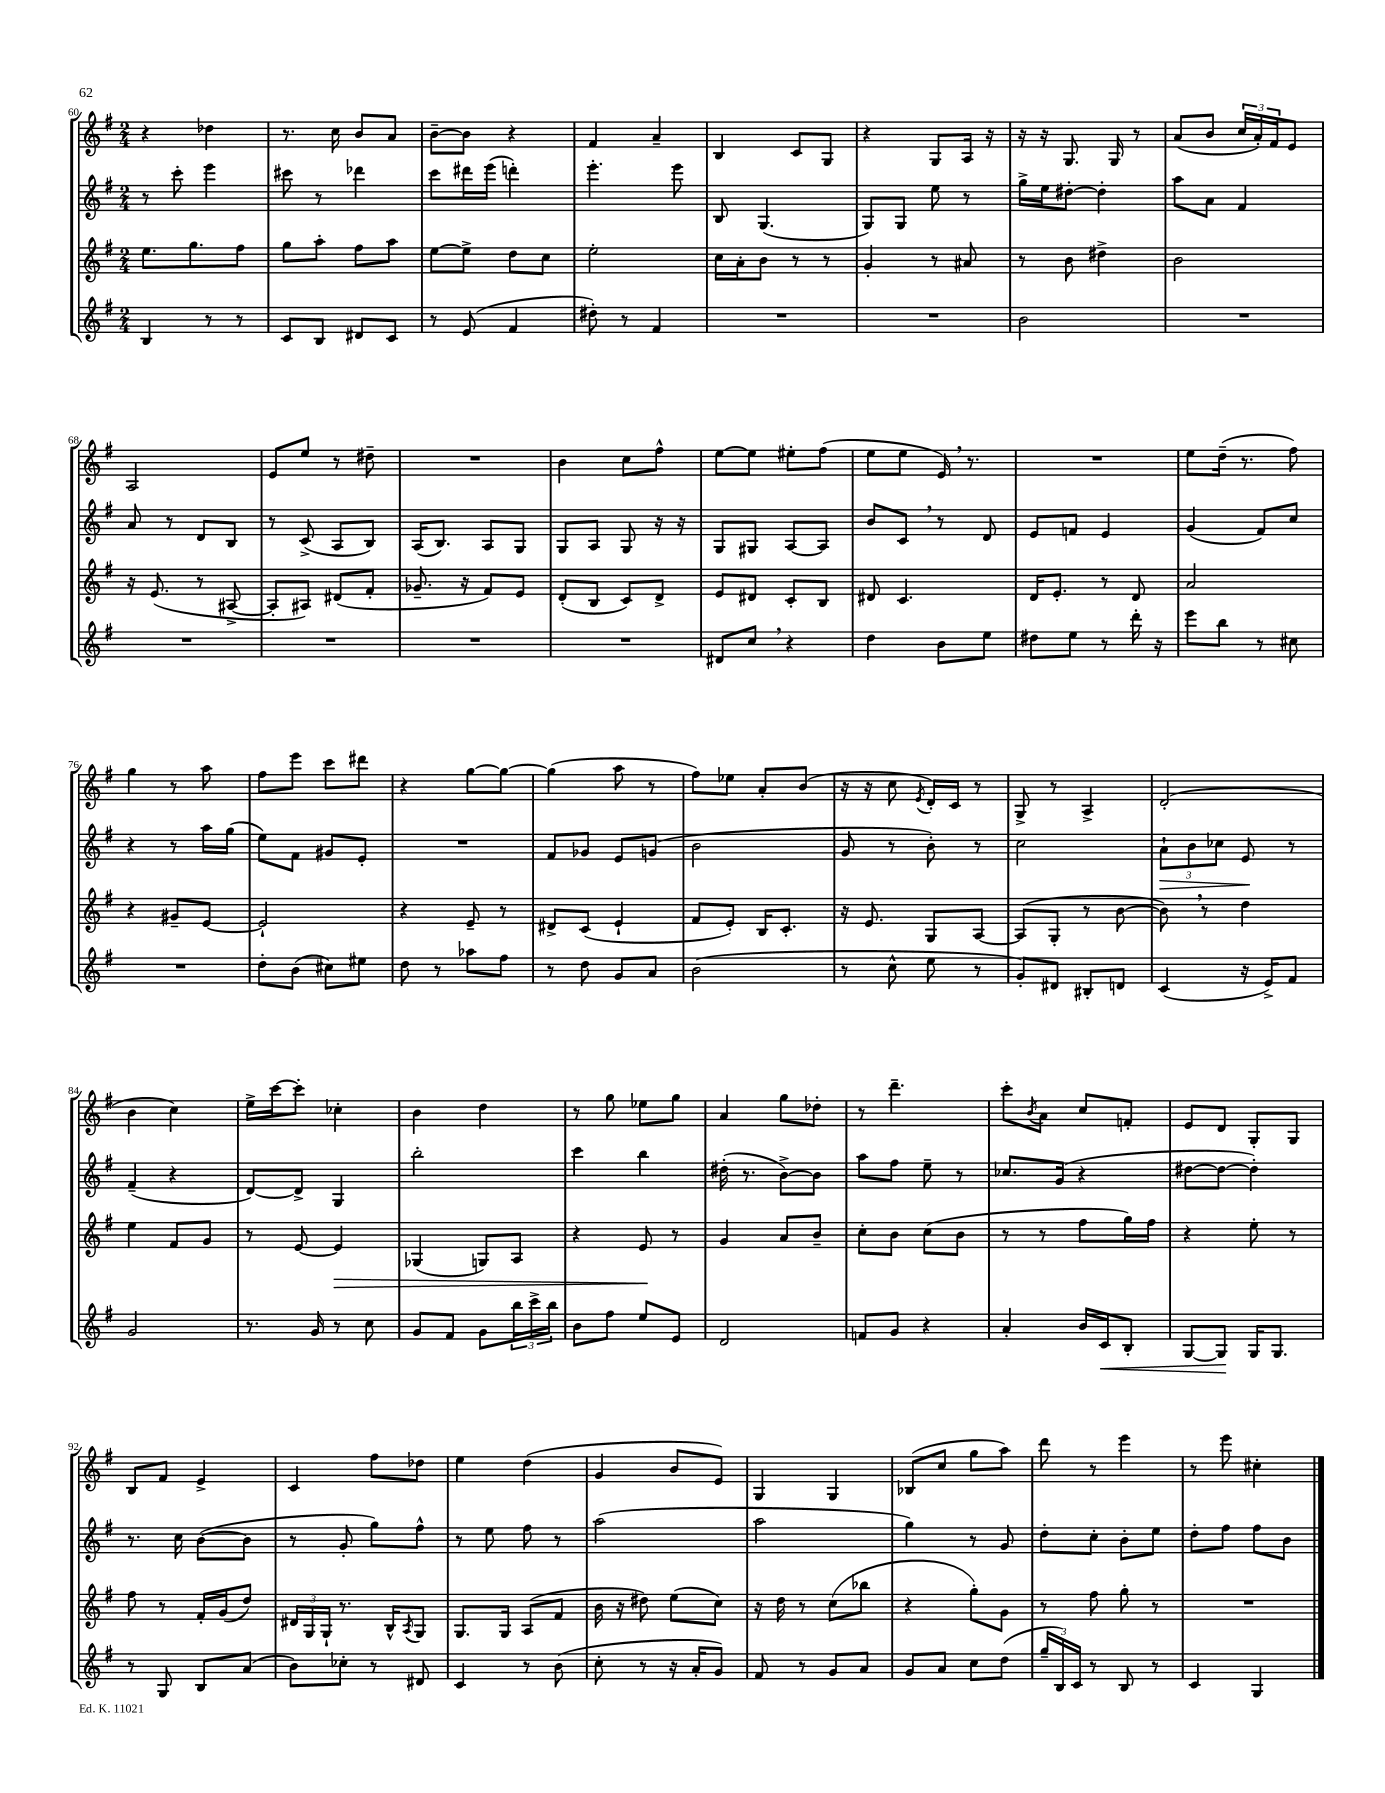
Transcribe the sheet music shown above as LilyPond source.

<<
\new StaffGroup <<
\new Staff = "s0" {
    \clef treble \key g \major \numericTimeSignature \time 2/4
    r4 des''4 |
    r8. c''16 b'8 a'8 |
    b'8~-- b'8 r4 |
    fis'4 a'4-- |
    b4 c'8 g8 |
    r4 g8 a16 r16 |
    r16 r16 g8. g16 r8 |
    a'8( b'8 \tuplet 3/2 { c''16 a'16-.) fis'16 } e'8 |
    a2 |
    e'8 e''8 r8 dis''8-- |
    R2 |
    b'4 c''8 fis''8-^ |
    e''8~ e''8 eis''8-. fis''8( |
    e''8 e''8 e'16) \breathe r8. |
    R2 |
    e''8 d''16--( r8. fis''8) |
    g''4 r8 a''8 |
    fis''8 e'''8 c'''8 dis'''8 |
    r4 g''8~ g''8~ |
    g''4( a''8 r8 |
    fis''8) ees''8 a'8-. b'8( |
    r16 r16 c''8 \acciaccatura { e'8 } d'16-.) c'16 r8 |
    g8-> r8 a4-> |
    d'2-.( |
    b'4 c''4) |
    e''16-> c'''16~ c'''8-. ces''4-. |
    b'4 d''4 |
    r8 g''8 ees''8 g''8 |
    a'4 g''8 des''8-. |
    r8 d'''4.-- |
    c'''8-. \acciaccatura { b'8 } a'8 c''8 f'8-. |
    e'8 d'8 g8-. g8 |
    b8 fis'8 e'4-> |
    c'4 fis''8 des''8 |
    e''4 d''4( |
    g'4 b'8 e'8) |
    g4 g4 |
    bes8( c''8 g''8 a''8) |
    d'''8 r8 e'''4 |
    r8 e'''8 cis''4-. \bar "|." |
}
\new Staff = "s1" {
    \clef treble \key g \major \numericTimeSignature \time 2/4
    r8 c'''8-. e'''4 |
    cis'''8 r8 des'''4 |
    c'''8 dis'''16 e'''16( d'''4-.) |
    e'''4.-. e'''8 |
    b8 g4.( |
    g8) g8 e''8 r8 |
    g''16-> e''16 dis''8~-. dis''4-. |
    a''8 a'8 fis'4 |
    a'8 r8 d'8 b8 |
    r8 c'8->( a8 b8) |
    a16( b8.) a8 g8 |
    g8 a8 g8 r16 r16 |
    g8 gis8 a8~ a8 |
    b'8 c'8 \breathe r8 d'8 |
    e'8 f'8 e'4 |
    g'4( fis'8) c''8 |
    r4 r8 a''16 g''16( |
    e''8) fis'8 gis'8 e'8-. |
    R2 |
    fis'8 ges'8 e'8 g'8( |
    b'2 |
    g'8 r8 b'8-.) r8 |
    c''2 |
    \tuplet 3/2 { a'8-!\> b'8 ces''8 } e'8\! r8 |
    fis'4--( r4 |
    d'8~) d'8-> g4 |
    b''2-. |
    c'''4 b''4 |
    dis''16-.( r8. b'8~->) b'8 |
    a''8 fis''8 e''8-- r8 |
    ces''8. g'16( r4 |
    dis''8~ dis''8~ dis''4-.) |
    r8. c''16 b'8~( b'8 |
    r8 g'8-. g''8) fis''8-^ |
    r8 e''8 fis''8 r8 |
    a''2( |
    a''2 |
    g''4) r8 g'8 |
    d''8-. c''8-. b'8-. e''8 |
    d''8-. fis''8 fis''8 b'8 \bar "|." |
}
\new Staff = "s2" {
    \clef treble \key g \major \numericTimeSignature \time 2/4
    e''8. g''8. fis''8 |
    g''8 a''8-. fis''8 a''8 |
    e''8~ e''8-> d''8 c''8 |
    e''2-. |
    c''16 a'16-. b'8 r8 r8 |
    g'4-. r8 ais'8 |
    r8 b'8 dis''4-> |
    b'2 |
    r16 e'8.( r8 ais8~-> |
    ais8-. ais8) dis'8( fis'8-. |
    ges'8.-- r16 fis'8) e'8 |
    d'8-.( b8 c'8) d'8-> |
    e'8 dis'8 c'8-. b8 |
    dis'8 c'4. |
    d'16 e'8.-. r8 d'8 |
    a'2 |
    r4 gis'8-- e'8~ |
    e'2-! |
    r4 e'8-- r8 |
    dis'8-> c'8( e'4-! |
    fis'8 e'8-.) b16 c'8.-. |
    r16 e'8. g8 a8~ |
    a8( g8-. r8 b'8~ |
    b'8) \breathe r8 d''4 |
    e''4 fis'8 g'8 |
    r8 e'8~ e'4\> |
    ges4( g8) a8 |
    r4 e'8\! r8 |
    g'4 a'8 b'8-- |
    c''8-. b'8 c''8( b'8 |
    r8 r8 fis''8 g''16) fis''16 |
    r4 e''8-. r8 |
    fis''8 r8 fis'16-. g'16( d''8) |
    \tuplet 3/2 { dis'16 g16 g16-! } r8. b16-^ \acciaccatura { a8 } g8 |
    g8. g16 a8( fis'8 |
    b'16 r16 dis''8) e''8( c''8) |
    r16 d''16 r8 c''8( bes''8 |
    r4 g''8-.) g'8 |
    r8 fis''8 g''8-. r8 |
    R2 \bar "|." |
}
\new Staff = "s3" {
    \clef treble \key g \major \numericTimeSignature \time 2/4
    b4 r8 r8 |
    c'8 b8 dis'8 c'8 |
    r8 e'8( fis'4 |
    dis''8-.) r8 fis'4 |
    R2 |
    R2 |
    b'2 |
    R2 |
    R2 |
    R2 |
    R2 |
    R2 |
    dis'8 c''8 \breathe r4 |
    d''4 b'8 e''8 |
    dis''8 e''8 r8 d'''16-. r16 |
    e'''8 b''8 r8 cis''8 |
    R2 |
    d''8-. b'8( cis''8) eis''8 |
    d''8 r8 aes''8 fis''8 |
    r8 d''8 g'8 a'8 |
    b'2( |
    r8 c''8-^ e''8 r8 |
    g'8-.) dis'8 bis8-. d'8 |
    c'4( r16 e'16->) fis'8 |
    g'2 |
    r8. g'16 r8 c''8 |
    g'8 fis'8 g'8 \tuplet 3/2 { b''16 c'''16-> b''16 } |
    b'8 fis''8 e''8 e'8 |
    d'2 |
    f'8 g'8 r4 |
    a'4-. b'16 c'16\< b8-. |
    g8~ g8\! g16 g8. |
    r8 g8 b8 a'8( |
    b'8) ces''8-. r8 dis'8 |
    c'4 r8 b'8( |
    c''8-. r8 r16 a'16-. g'8) |
    fis'8 r8 g'8 a'8 |
    g'8 a'8 c''8 d''8( |
    \tuplet 3/2 { g''16-- b16) c'16 } r8 b8 r8 |
    c'4 g4 \bar "|." |
}
>>
>>
\layout { \context { \Score currentBarNumber = #60 } }
